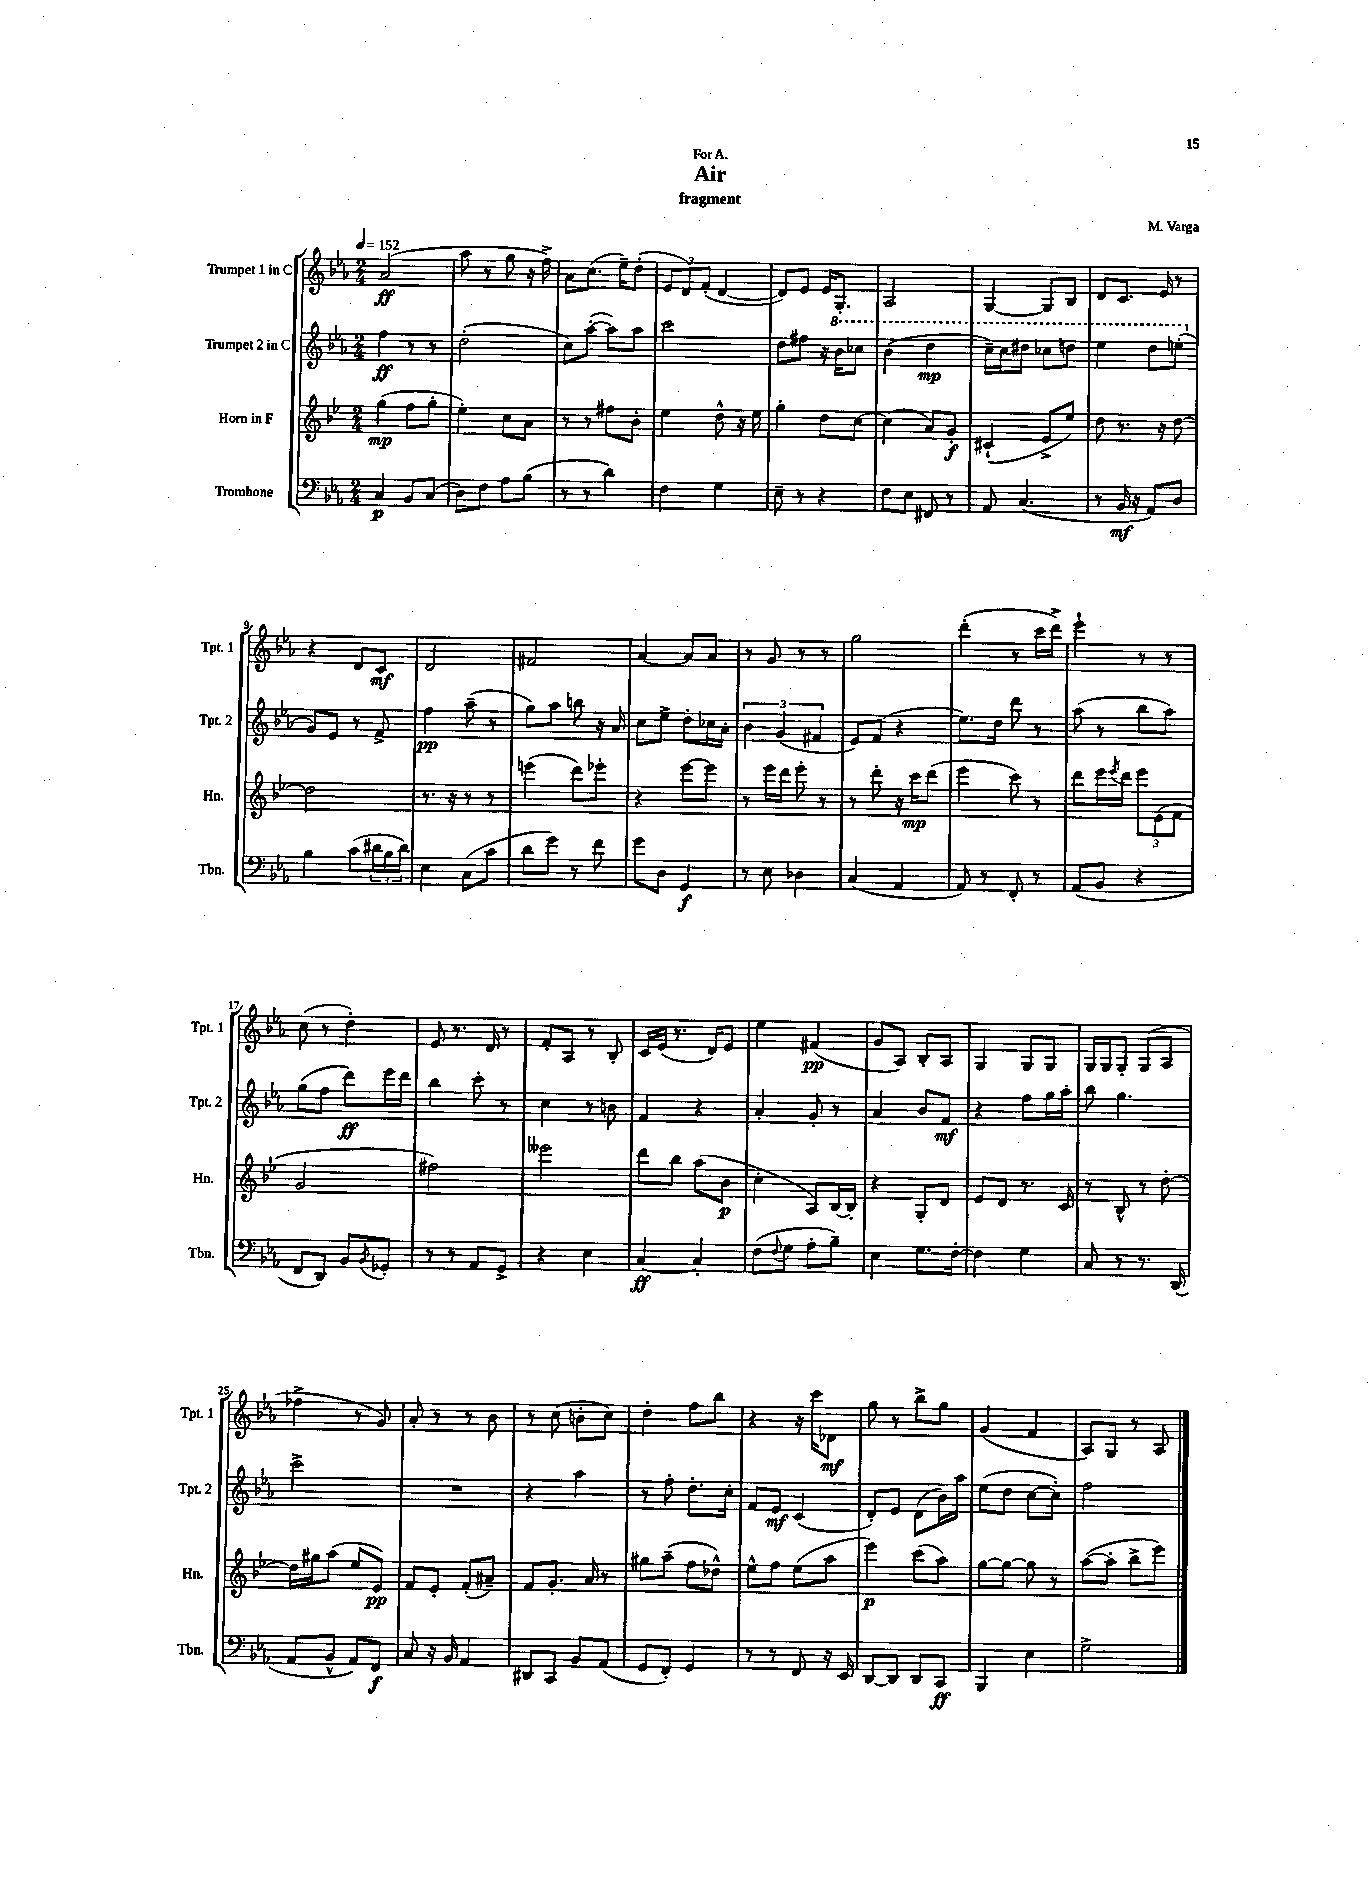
\header { title = "Air" composer = "M. Varga" subtitle = "fragment" dedication = "For A." }
<<
\new StaffGroup <<
\new Staff = "s0" \with { instrumentName = "Trumpet 1 in C" shortInstrumentName = "Tpt. 1" } {
    \clef treble \key ees \major \numericTimeSignature \time 2/4 \tempo 4 = 152
    aes'2\ff( |
    aes''8 r8 g''8 r16 f''16->) |
    aes'8 c''8.( ees''16--) d''8-.( |
    \tuplet 3/2 { ees'8 d'8) f'8-.( } d'4~ |
    d'8) ees'8 ees'16 g8.-. |
    aes2 |
    g4~ g8 bes8 |
    d'8 c'8. ees'16 r8 |
    r4 d'8 c'8\mf |
    d'2 |
    fis'2 |
    aes'4~ aes'8 aes'8 |
    r8 g'8 r8 r8 |
    g''2 |
    d'''4-.( r8 c'''16 d'''16->) |
    ees'''4-! r8 r8 |
    c''8( r8 d''4-.) |
    ees'8 r8. d'16 r8 |
    f'8-. aes8 r8 bes8-. |
    c'16 ees'16( r8. d'16) ees'8 |
    ees''4 fis'4\pp( |
    g'8 aes8) bes8-. aes8 |
    g4 g8 g8 |
    g16 g16 g8-. g8( aes8 |
    fes''4-> r8 g'8) |
    aes'8-. r8 r8 bes'8 |
    r8 c''8( b'8-. c''8) |
    d''4-. f''8 bes''8 |
    r4 r16 c'''16 des'8\mf |
    g''8 r8 bes''8-> g''8 |
    g'4( f'4 |
    aes8) g8 r8 aes8 \bar "|." |
}
\new Staff = "s1" \with { instrumentName = "Trumpet 2 in C" shortInstrumentName = "Tpt. 2" } {
    \clef treble \key ees \major \numericTimeSignature \time 2/4
    f''4\ff r8 r8 |
    d''2-.( |
    c''8) aes''8~-.( aes''8) aes''8 |
    c'''2 |
    d''8 fis''8 r16 \ottava #1 bes''16 ces'''8 |
    bes''4( d'''4\mp |
    c'''16--) c'''16 dis'''8 ces'''8 d'''8 |
    ees'''4 d'''8 e'''8-.( \ottava #0 |
    g'8) ees'8 r8 f'8-> |
    f''4\pp aes''8--( r8 |
    g''8) aes''8 b''8 r16 aes'16 |
    c''8 ees''8-> d''8-. ces''16 aes'16-. |
    \tuplet 3/2 { bes'4 g'4( fis'4 } |
    ees'8) f'8( r4 |
    ees''8.) d''16 d'''8 r8 |
    aes''8( r8 bes''8 aes''8) |
    g''8( f''8 d'''8\ff) ees'''16 d'''16 |
    bes''4 c'''8-. r8 |
    c''4 r8 b'8 |
    f'4 r4 |
    aes'4-. g'8-. r8 |
    aes'4 bes'8 f'8\mf |
    r4 f''8 g''16 aes''16-. |
    bes''8 g''4. |
    c'''2-> |
    R2 |
    r4 aes''4 |
    r8 f''8-. d''8.-. c''16-. |
    f'8 ees'8\mf c'4( |
    d'8-.) ees'8 d'8( bes'16) aes''16 |
    ees''8( d''8 c''8~ c''8-.) |
    f''2 \bar "|." |
}
\new Staff = "s2" \with { instrumentName = "Horn in F" shortInstrumentName = "Hn." } {
    \clef treble \key bes \major \numericTimeSignature \time 2/4
    g''4\mp( f''8 g''8-. |
    ees''4-.) c''8 a'8 |
    r8 r8 fis''8 bes'8-. |
    ees''4 d''8-^ r16 ees''16 |
    g''4-. d''8 c''8~ |
    c''4( a'8) g'8-.\f |
    cis'4-!( ees'8-> ees''8) |
    d''8 r8. r16 d''8~ |
    d''2 |
    r8. r16 r8 r8 |
    e'''4( d'''8) ees'''8-. |
    r4 ees'''8~ ees'''8 |
    r8 ees'''16 d'''16 ees'''8-. r8 |
    r8 d'''8-. r16 c'''16\mp d'''8( |
    ees'''4 c'''8) r8 |
    d'''8 ees'''16 \acciaccatura { ees'''8 } d'''16 \tuplet 3/2 { ees'''8 ees'8( f'8 } |
    g'2 |
    fis''2) |
    eeses'''2 |
    d'''8 bes''8 a''8( bes'8\p |
    c''4-. a8) bes16~ bes16-. |
    r4 g8-. d'8 |
    ees'8 d'8 r8. c'16 |
    r8 bes8-^ r8 d''8~-. |
    d''16 gis''16 a''8( ees''8 ees'8\pp) |
    f'8 ees'8-. f'8-.( ais'8--) |
    f'8 g'8.-. a'16 r8 |
    gis''8 a''8--( f''8 des''8-^) |
    ees''8-^ f''8 ees''8( a''8 |
    ees'''4\p) c'''8( a''8) |
    g''8~ g''8~ g''8 r8 |
    a''8~( a''8-. bes''8-> ees'''8) \bar "|." |
}
\new Staff = "s3" \with { instrumentName = "Trombone" shortInstrumentName = "Tbn." } {
    \clef bass \key ees \major \numericTimeSignature \time 2/4
    c4\p bes,8 c8( |
    d8) f8 aes8 bes8( |
    r8 r8 d'4) |
    f4 g4 |
    ees8-- r8 r4 |
    f8 ees8 fis,8 r8 |
    aes,8 c4.( |
    r8 bes,16\mf r16 aes,8) d8 |
    bes4 c'8( \tuplet 3/2 { dis'16 bes16 dis'16) } |
    ees4 c8( c'8 |
    d'8 g'8) r8 f'8 |
    g'8 d8 g,4\f |
    r8 ees8 des4 |
    c4( aes,4 |
    aes,8) r8 f,8-. r8 |
    aes,8( bes,8 r4 |
    f,8 d,8) bes,8 \acciaccatura { bes,8 } ges,8-. |
    r8 r8 aes,8 g,8-> |
    r4 ees4 |
    c4~\ff c4-. |
    f8( \appoggiatura { f8 } g8 aes8-. bes8--) |
    ees4 g8. f16~-. |
    f4 g4 |
    c8 r8 r8. d,16( |
    aes,8 bes,8-^ aes,8) f,8\f |
    c8 r16 bes,16 aes,4 |
    dis,8 c,8 bes,8 aes,8( |
    g,8 f,8-.) g,4 |
    r8 r8 f,8 r16 ees,16 |
    d,8~ d,8 d,8 c,8\ff |
    bes,,4 ees4 |
    g2-> \bar "|." |
}
>>
>>
